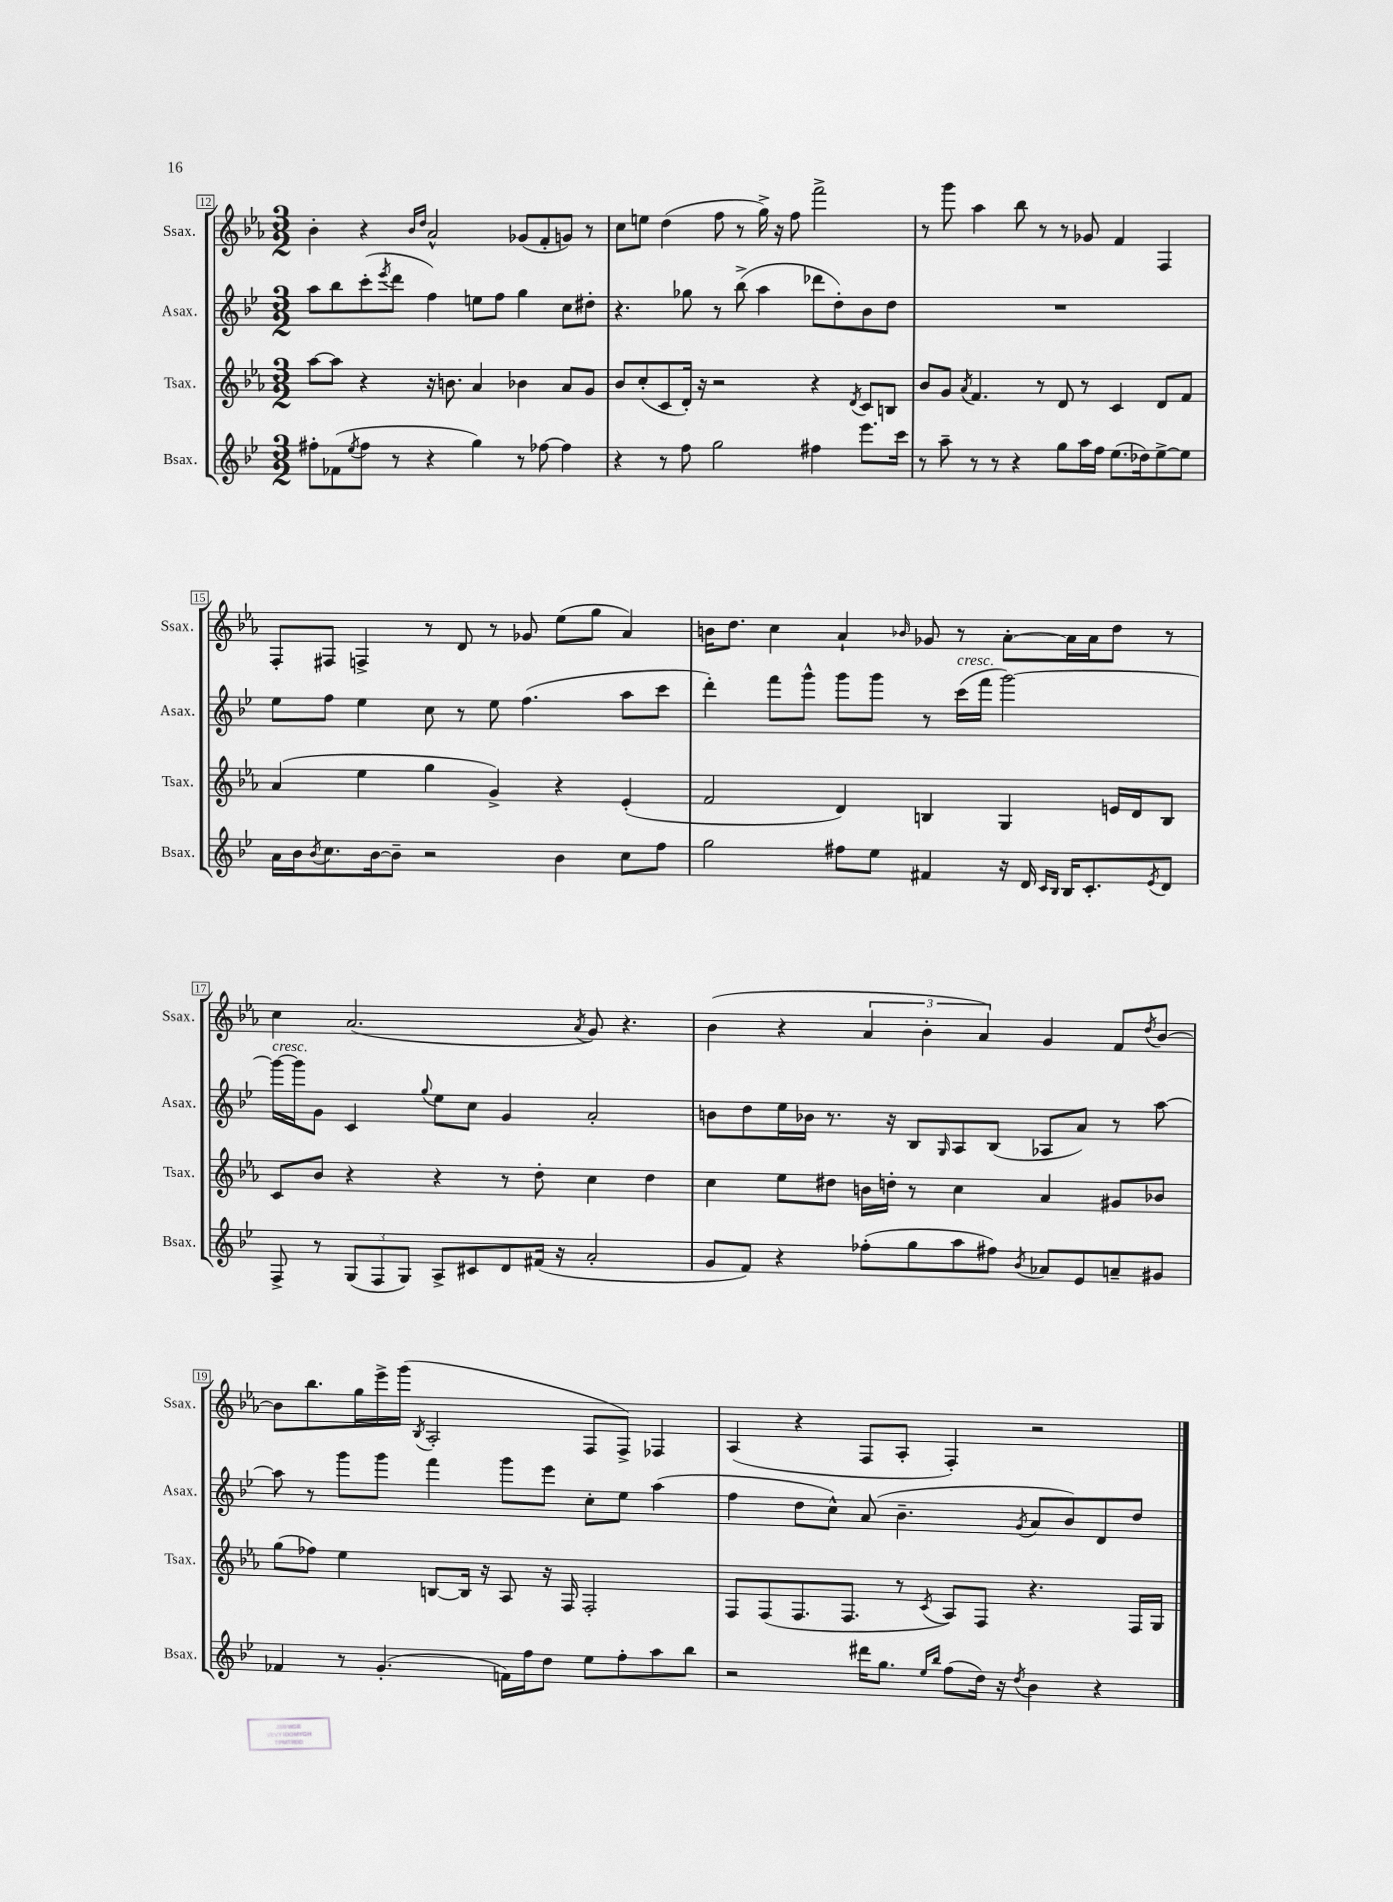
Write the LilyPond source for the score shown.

<<
\new StaffGroup <<
\new Staff = "s0" \with { instrumentName = "Ssax." shortInstrumentName = "Ssax." } {
    \clef treble \key ees \major \numericTimeSignature \time 3/2
    bes'4-. r4 \grace { bes'16 d''16 } aes'2-^ ges'8( f'8-. g'8) r8 |
    c''8 e''8 d''4( f''8 r8 g''16->) r16 f''8 f'''2-> |
    r8 g'''8 aes''4 bes''8 r8 r8 ges'8 f'4 f4 |
    f8-. fis8 f4-> r8 d'8 r8 ges'8 ees''8( g''8 aes'4) |
    b'16 d''8. c''4 aes'4-! \grace { bes'16 } ges'8 r8 aes'8~-. aes'16 aes'16 d''8 r8 |
    c''4 aes'2.( \acciaccatura { aes'8 } g'8) r4. |
    bes'4( r4 \tuplet 3/2 { aes'4 bes'4-. aes'4) } g'4 f'8 \acciaccatura { d''8 } bes'8~ |
    bes'8 bes''8. g''16 ees'''16-> g'''16( \acciaccatura { bes8 } aes2-. f8 f8->) fes4 |
    aes4( r4 f8 aes8-. f4-.) r2 \bar "|." |
}
\new Staff = "s1" \with { instrumentName = "Asax." shortInstrumentName = "Asax." } {
    \clef treble \key bes \major \numericTimeSignature \time 3/2
    a''8 bes''8 c'''8-.( \acciaccatura { ees'''8 } d'''8 f''4) e''8 f''8 g''4 c''8 dis''8-. |
    r4. ges''8 r8 bes''8->( a''4 des'''8 d''8-.) bes'8 d''8 |
    R1. |
    ees''8 f''8 ees''4 c''8 r8 ees''8 f''4.( a''8 c'''8 |
    d'''4-.) f'''8 g'''8-^ g'''8 g'''8 r8 c'''16^\markup { \italic "cresc." }( f'''16 g'''2~) |
    g'''16~^\markup { \italic "cresc." } g'''16 g'8 c'4 \appoggiatura { g''8 } ees''8 c''8 g'4 a'2-. |
    b'8 d''8 ees''16 bes'16 r8. r16 bes8 \grace { g16 } a8 bes8( aes8 a'8) r8 a''8~ |
    a''8 r8 g'''8 g'''8 f'''4 g'''8 ees'''8 c''8-. ees''8 a''4( |
    f''4 d''8 c''8-^) a'8( bes'4.-- \acciaccatura { g'8 } a'8 bes'8) d'8 d''8 \bar "|." |
}
\new Staff = "s2" \with { instrumentName = "Tsax." shortInstrumentName = "Tsax." } {
    \clef treble \key ees \major \numericTimeSignature \time 3/2
    aes''8~ aes''8 r4 r16 b'8. aes'4 bes'4 aes'8 g'8 |
    bes'8 c''8-.( c'8 d'16-.) r16 r2 r4 \acciaccatura { d'8 } c'8 b8 |
    bes'8 g'8 \acciaccatura { aes'8 } f'4. r8 d'8 r8 c'4 d'8 f'8 |
    aes'4( ees''4 g''4 g'4->) r4 ees'4-.( |
    f'2 d'4) b4 g4 e'16 d'16 b8 |
    c'8 bes'8 r4 r4 r8 d''8-. c''4 d''4 |
    c''4 ees''8 dis''8 b'16 d''16-. r8 c''4 aes'4 gis'8 bes'8 |
    g''8( fes''8) ees''4 b8~ b16 r16 aes8 r16 f16 f2-. |
    f8 f8( f8. f8. r8 \acciaccatura { c'8 } aes8) f8 r4. f16 g16 \bar "|." |
}
\new Staff = "s3" \with { instrumentName = "Bsax." shortInstrumentName = "Bsax." } {
    \clef treble \key bes \major \numericTimeSignature \time 3/2
    fis''8-. fes'8( \acciaccatura { ees''8 } fis''8 r8 r4 g''4) r8 fes''8~ fes''4 |
    r4 r8 f''8 g''2 fis''4 ees'''8. c'''16 |
    r8 a''8-- r8 r8 r4 g''8 a''16 f''16 ees''8.( des''16) ees''8~-> ees''8 |
    a'16 bes'16 \acciaccatura { bes'8 } c''8. bes'16~ bes'8-- r2 bes'4 c''8 f''8 |
    g''2 fis''8 ees''8 fis'4 r16 d'16 \grace { c'16 bes16 } bes16 c'8.-. \acciaccatura { ees'8 } d'8 |
    f8-> r8 \tuplet 3/2 { g8( f8 g8) } a8-> cis'8 d'8 fis'16( r16 a'2-. |
    g'8 f'8) r4 fes''8-.( g''8 a''8 fis''8) \acciaccatura { bes'8 } aes'8 ees'8 a'8-- gis'8 |
    fes'4 r8 g'4.-.( f'16) f''16 d''8 ees''8 f''8-. a''8 bes''8 |
    r2 dis'''16 g''8. \grace { ees''16 bes''16 } f''8( d''16) r16 \acciaccatura { d''8 } bes'4 r4 \bar "|." |
}
>>
>>
\layout { \context { \Score currentBarNumber = #12 \override BarNumber.stencil = #(make-stencil-boxer 0.1 0.3 ly:text-interface::print) } }
